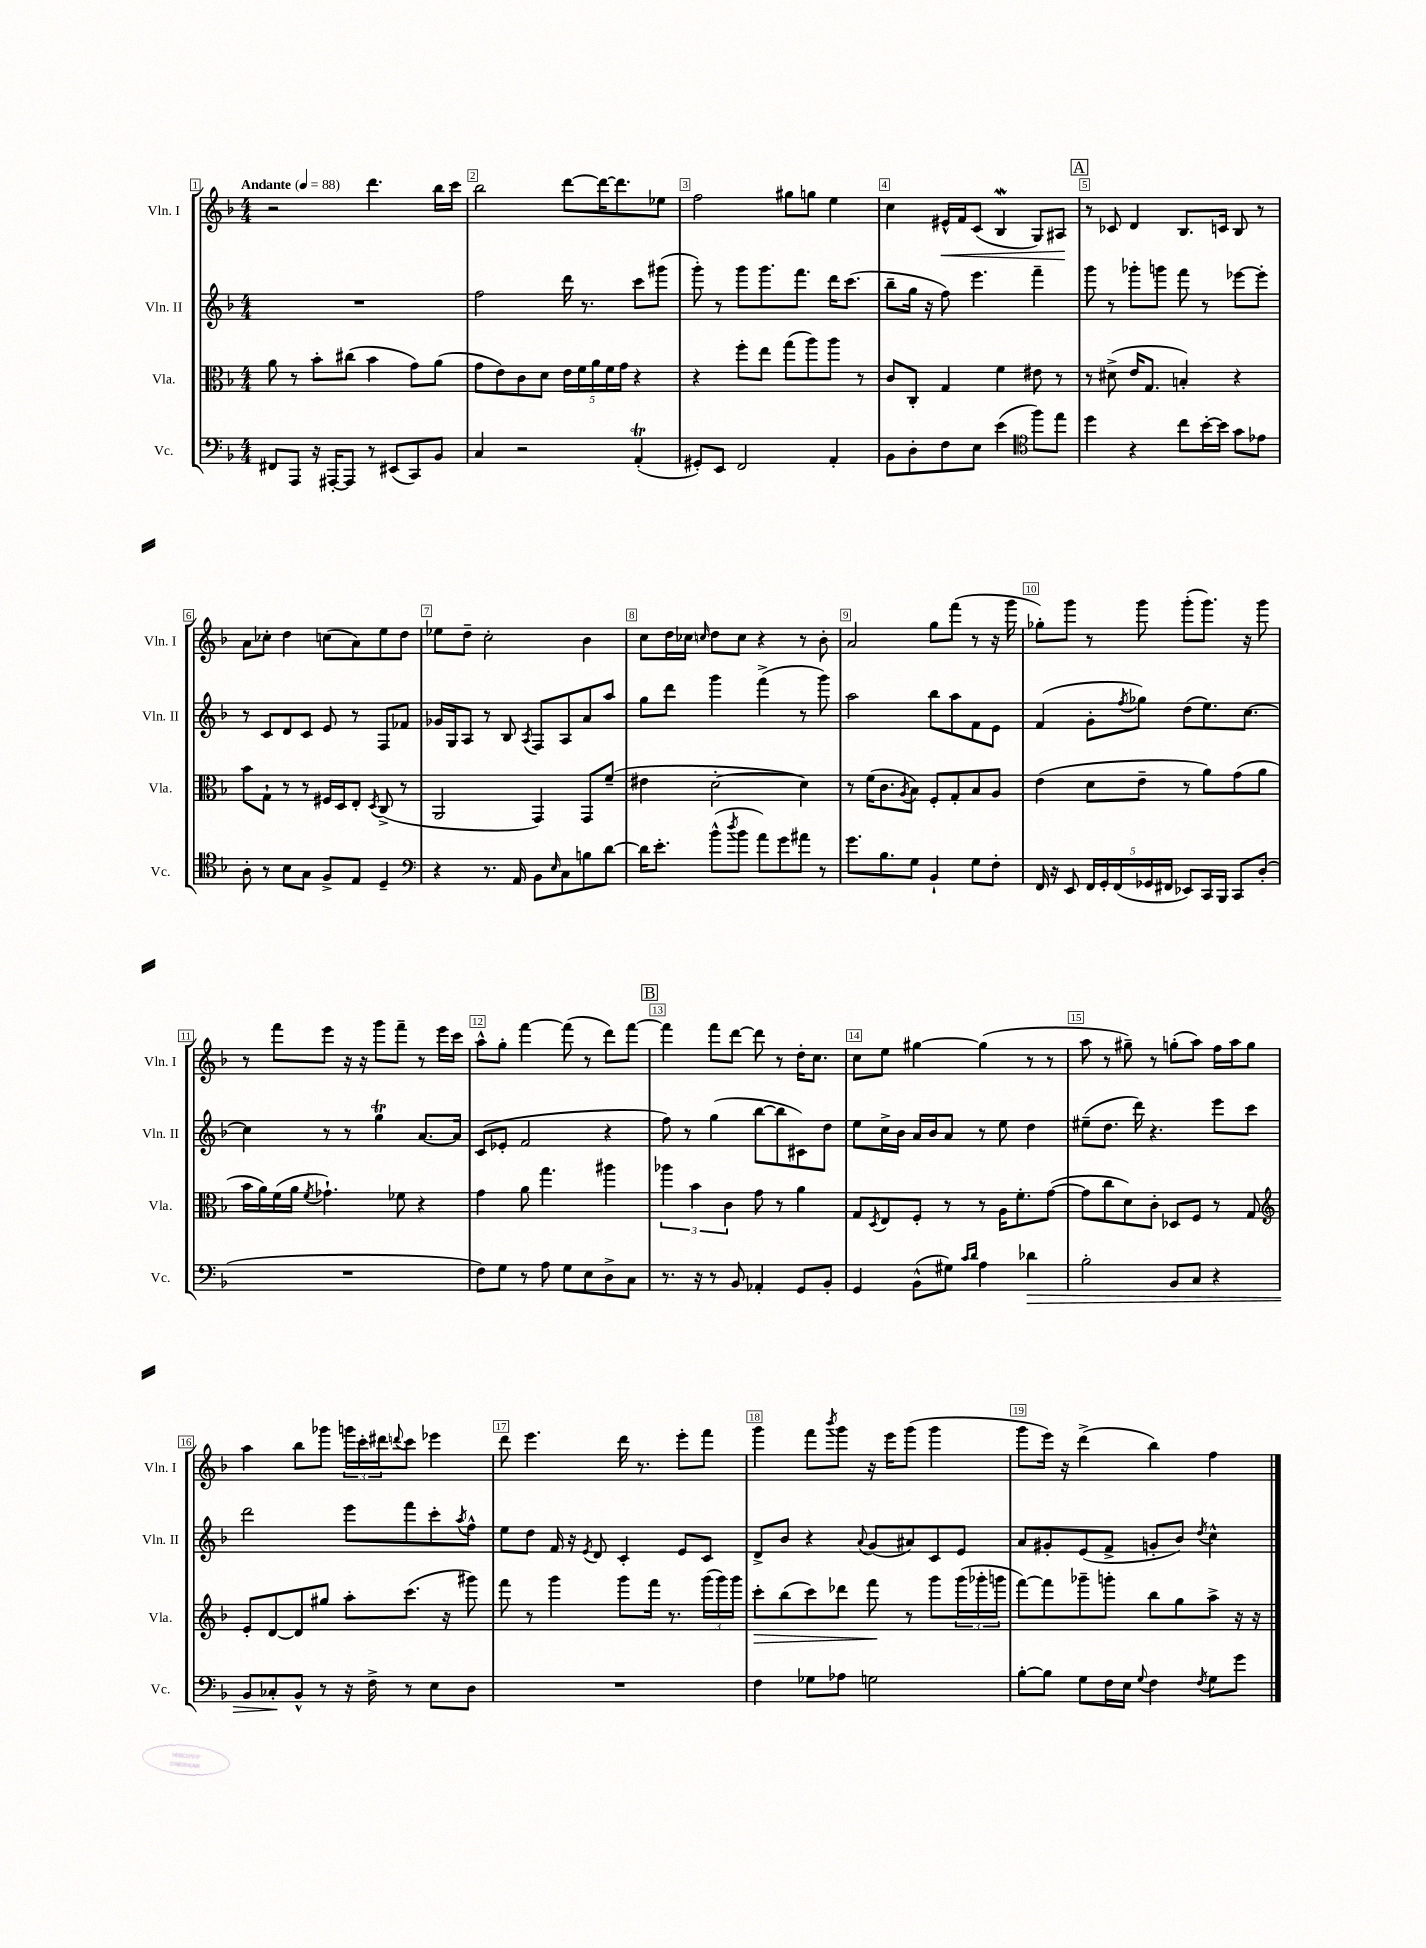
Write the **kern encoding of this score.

**kern	**dynam	**kern	**dynam	**kern	**kern	**dynam
*part4	*part4	*part3	*part3	*part2	*part1	*part1
*staff4	*staff4	*staff3	*staff3	*staff2	*staff1	*staff1
*I"Vc.	*	*I"Vla.	*	*I"Vln. II	*I"Vln. I	*
*I'Vc.	*	*I'Vla.	*	*I'Vln. II	*I'Vln. I	*
*clefF4	*	*clefC3	*	*clefG2	*clefG2	*
*k[b-]	*	*k[b-]	*	*k[b-]	*k[b-]	*
*M4/4	*	*M4/4	*	*M4/4	*M4/4	*
*MM88	*	*MM88	*	*MM88	*MM88	*
=1	=1	=1	=1	=1	=1	=1
!	!	!	!	!	!LO:TX:a:B:t=Andante	!
8FF#X/L	.	8a\	.	1r	2r	.
8AAA/J	.	8r	.	.	.	.
16r	.	8b-'\L	.	.	.	.
[16AAA#X'/KL	.	.	.	.	.	.
8AAA#/J]	.	(8cc#X\J	.	.	.	.
8r	.	4b-\	.	.	4.ddd\	.
(8EE#X/L	.	.	.	.	.	.
8CC/)	.	8g\L)	.	.	.	.
8BB-/J	.	(8a\J	.	.	16bb-\LL	.
.	.	.	.	.	16ccc\JJ	.
=2	=2	=2	=2	=2	=2	=2
4C/	.	8g\L	.	2ff\	2bb-\	.
.	.	8e\)	.	.	.	.
2r	.	8c\	.	.	.	.
.	.	8d\J	.	.	.	.
.	.	20e\LL	.	16ddd\	[8ddd\L	.
.	.	20f\	.	.	.	.
.	.	.	.	8.r	.	.
.	.	20a\	.	.	.	.
.	.	.	.	.	16ddd\K_	.
.	.	20f\	.	.	.	.
.	.	.	.	.	8.ddd\]	.
.	.	20g\JJ	.	.	.	.
(4AAt'/	.	4r	.	8ccc\L	.	.
.	.	.	.	(8ggg#X\J	8ee-X\J	.
=3	=3	=3	=3	=3	=3	=3
8GG#X'/L)	.	4r	.	8ggg'\)	2ff\	.
8EE/J	.	.	.	8r	.	.
2FF/	.	8ff'\L	.	8ggg\L	.	.
.	.	8ee\J	.	8.ggg\	.	.
.	.	(8gg\L	.	.	8gg#X\L	.
.	.	.	.	8.fff\J	.	.
.	.	8aa\)	.	.	8ggn\J	.
4AA'/	.	8aa\J	.	16ddd\KL	4ee\	.
.	.	.	.	(8.ccc\J	.	.
.	.	8r	.	.	.	.
=4	=4	=4	=4	=4	=4	=4
8BB-\L	.	8c/L	.	8bb-~\L	4cc\	.
8D'\	.	8C'/J	.	16gg\Jk	.	.
.	.	.	.	16r	.	.
!	!	!	!	!	!	!LO:HP:b
8F\	.	4G/	.	8ff\)	16e#X^^/LL	<
.	.	.	.	.	16f/J	.
8E\J	.	.	.	4.eee\	(8c/J	.
(4e\	.	4f\	.	.	4B-w/	.
*clefC4	*	*	*	*	*	*
8ff\L)	.	8e#X\	.	4fff~\	8G/L)	.
8ee\J	.	8r	.	.	8A#X/J	.
.	.	.	.	.	.	[
!!LO:REH:place=s1:t=A
=5	=5	=5	=5	=5	=5	=5
4dd\	.	8r	.	8ggg\	8r	.
.	.	(8d#X^\	.	8r	8c-X/	.
4r	.	16e/KL	.	8ggg-X'\L	4d/	.
.	.	8.G/J	.	.	.	.
.	.	.	.	8gggn\J	.	.
8cc\L	.	4Bn'/)	.	8fff\	8.B-/L	.
[16b-'\L	.	.	.	8r	.	.
16b-\JJ]	.	.	.	.	16cn/Jk	.
8g\L	.	4r	.	[8eee-X\L	8B-/	.
8e-X\J	.	.	.	8eee-'\J]	8r	.
!!LO:LB:g=z
=6	=6	=6	=6	=6	=6	=6
8A'\	.	8b-\L	.	8r	8a\L	.
8r	.	8G`\J	.	8c/L	8cc-X'\J	.
8B-\L	.	8r	.	8d/	4dd\	.
8G\J	.	8r	.	8c/J	.	.
8F^/L	.	16F#X/LL	.	8e/	(8ccn\L	.
.	.	16D/J	.	.	.	.
8E/J	.	8E'/J	.	8r	8a\)	.
.	.	8qD/	.	.	.	.
4D~/	.	(8C^/	.	8F/L	8ee\	.
.	.	8r	.	8f-X/J	8dd\J	.
=7	=7	=7	=7	=7	=7	=7
*clefF4	*	*	*	*	*	*
4r	.	2AA/	.	16g-X/LL	8ee-X\L	.
.	.	.	.	16G/J	.	.
.	.	.	.	8A/J	8dd~\J	.
8.r	.	.	.	8r	2cc'\	.
.	.	.	.	8B-/	.	.
16AA/	.	.	.	.	.	.
.	.	.	.	8qA/	.	.
8BB-\L	.	4GG/)	.	8F/L	.	.
16qqE/	.	.	.	.	.	.
8C\	.	.	.	8A/	.	.
8Bn\	.	8GG/L	.	8a/	4b-\	.
[8d\J	.	(8f~/J	.	8aa/J	.	.
=8	=8	=8	=8	=8	=8	=8
16d\KL]	.	4e#X\	.	8gg\L	8cc\L	.
8.e'\J	.	.	.	.	.	.
.	.	.	.	8ddd\J	16dd\L	.
.	.	.	.	.	16cc-X\JJ	.
.	.	.	.	.	16qqccn/	.
(8b-^^\L	.	[2d'\	.	4ggg\	8dd\L	.
8qdd/	.	.	.	.	.	.
8b-\J	.	.	.	.	8cc\J	.
8a\L)	.	.	.	(4fff^\	4r	.
8g\	.	.	.	.	.	.
8a#X\J	.	4d\])	.	8r	8r	.
8r	.	.	.	8ggg\)	8b-'\	.
=9	=9	=9	=9	=9	=9	=9
8.g\L	.	8r	.	2aa\	2a/	.
.	.	(16f\KL	.	.	.	.
8.B-\	.	8.c\	.	.	.	.
.	.	8qA/	.	.	.	.
8G\J	.	8B-\J)	.	.	.	.
4BB-`/	.	8F'/L	.	8bb-\L	8gg\L	.
.	.	8G'/	.	8aa\	(8fff\J	.
8G\L	.	8B-/	.	8f\	8r	.
8F'\J	.	8A/J	.	8e\J	16r	.
.	.	.	.	.	16ggg\	.
=10	=10	=10	=10	=10	=10	=10
16FF/	.	(4e\	.	(4f/	8gg-X'\L)	.
16r	.	.	.	.	.	.
8EE/	.	.	.	.	8ggg\J	.
20FF/LL	.	8d\L	.	8g'\L	8r	.
20GG'/	.	.	.	.	.	.
(20FF/	.	.	.	.	.	.
.	.	.	.	8qff/	.	.
.	.	8e~\J	.	8gg-X\J)	8ggg\	.
20GG-X/	.	.	.	.	.	.
20FF#X/JJ	.	.	.	.	.	.
8EE-X/L)	.	8r	.	(8dd\L	(8ggg'\L	.
16CC/L	.	8a\L)	.	8.ee\)	8.ggg\J)	.
16BBB-/JJ	.	.	.	.	.	.
8CC/L	.	(8g\	.	.	.	.
.	.	.	.	[8.cc\J	16r	.
(8D'/J	.	8a\J	.	.	8ggg\	.
!!LO:LB:g=z
=11	=11	=11	=11	=11	=11	=11
1r	.	16b-\LL	.	4cc\]	8r	.
.	.	16a\)	.	.	.	.
.	.	(16f\	.	.	8fff\L	.
.	.	16a\JJ	.	.	.	.
.	.	8qf/	.	.	.	.
.	.	4.g-X`\)	.	8r	8eee\J	.
.	.	.	.	8r	16r	.
.	.	.	.	.	16r	.
.	.	.	.	4ggT\	8ggg\L	.
.	.	8f-X\	.	.	8fff~\J	.
.	.	4r	.	[8.a/L	8r	.
.	.	.	.	.	16eee\LL	.
.	.	.	.	16a/Jk]	16ccc\JJ	.
=12	=12	=12	=12	=12	=12	=12
8F\L)	.	4g\	.	(8c/L	8aa^^\L	.
8G\J	.	.	.	8e-X'/J	8gg'\J	.
8r	.	8a\	.	2f/	[4fff\	.
8A\	.	4.gg\	.	.	.	.
8G\L	.	.	.	.	(8fff\]	.
8E\	.	.	.	.	8r	.
8D^\	.	4aa#X\	.	4r	8ddd\L)	.
8C\J	.	.	.	.	[8fff\J	.
!!LO:REH:place=s1:t=B
=13	=13	=13	=13	=13	=13	=13
8.r	.	6aa-X\	.	8ff\)	4fff\]	.
.	.	.	.	8r	.	.
.	.	6b-\	.	.	.	.
16r	.	.	.	.	.	.
8r	.	.	.	(4gg\	8fff\L	.
.	.	6c\	.	.	.	.
8BB-/	.	.	.	.	[8ddd\J	.
4AA-X'/	.	8g\	.	[8bb-\L	8ddd\]	.
.	.	8r	.	8bb-\]	8r	.
8GG/L	.	4a\	.	8c#X\)	16dd'\KL	.
.	.	.	.	.	8.cc\J	.
8BB-'/J	.	.	.	8dd\J	.	.
=14	=14	=14	=14	=14	=14	=14
4GG/	.	8G/L	.	8ee\L	8cc\L	.
.	.	8qD/	.	.	.	.
.	.	8E/	.	16cc^\L	8ee\J	.
.	.	.	.	16b-\JJ	.	.
(8BB-^^\L	.	8F'/J	.	16a/LL	[4gg#X\	.
.	.	.	.	16b-/J	.	.
8G#X\J)	.	8r	.	8a/J	.	.
16qqc/LL	.	.	.	.	.	.
16qqd/JJ	.	.	.	.	.	.
4A\	.	8r	.	8r	(4gg#\]	.
.	.	16A\KL	.	8ee\	.	.
.	.	8.f'\	.	.	.	.
!	!LO:HP:b	!	!	!	!	!
4d-X\	>	.	.	4dd\	8r	.
.	.	([8g\J	.	.	8r	.
=15	=15	=15	=15	=15	=15	=15
2B-'\	.	8g\L]	.	(8ee#X~\L	8aa\	.
.	.	8cc\	.	8.dd\J	8r	.
.	.	8d\)	.	.	8gg#X~\)	.
.	.	.	.	16ddd\)	.	.
.	.	8c'\J	.	4.r	8r	.
8BB-/L	.	8D-X/L	.	.	(8ggn'\L	.
8C/J	.	8F/J	.	.	8aa\J)	.
4r	.	8r	.	8eee\L	16ff\LL	.
.	.	.	.	.	16aa\J	.
.	.	8G/	.	8ccc\J	8gg\J	.
!!LO:LB:g=z
=16	=16	=16	=16	=16	=16	=16
*	*	*clefG2	*	*	*	*
8BB-/L	.	8e'/L	.	2ddd\	4aa\	.
8C-X'/	.	[8d/	.	.	.	.
8BB-^^/J	]	8d/]	.	.	8bb-\L	.
8r	.	8gg#X/J	.	.	8ggg-X\J	.
16r	.	8aa'\L	.	8eee\L	24gggn\LL	.
.	.	.	.	.	24ccc'\	.
16F^\	.	.	.	.	.	.
.	.	.	.	.	24ddd#X\J	.
.	.	.	.	.	8qqdddn/	.
8r	.	(8.ccc\J	.	8fff\	8ccc\J	.
8E\L	.	.	.	8ccc'\	4eee-X\	.
.	.	16r	.	.	.	.
.	.	.	.	8qaa/	.	.
8D\J	.	8ggg#X\)	.	8ff^^\J	.	.
=17	=17	=17	=17	=17	=17	=17
1r	.	8fff\	.	8ee\L	8ddd\	.
.	.	8r	.	8dd\J	4.eee\	.
.	.	4ggg\	.	16f/	.	.
.	.	.	.	16r	.	.
.	.	.	.	8qe/	.	.
.	.	.	.	8d/	.	.
.	.	8ggg\L	.	4c'/	16ddd\	.
.	.	.	.	.	8.r	.
.	.	16fff\Jk	.	.	.	.
.	.	8.r	.	.	.	.
.	.	.	.	8e/L	8eee'\L	.
.	.	(24ggg\LL	.	8c/J	8fff\J	.
.	.	24ggg\)	.	.	.	.
.	.	24ggg\JJ	.	.	.	.
=18	=18	=18	=18	=18	=18	=18
!	!	!	!LO:HP:b	!	!	!
4F\	.	8ccc'\L	>	8d^/L	4ggg\	.
.	.	(8bb-\	.	8b-/J	.	.
8G-X\L	.	8ccc\)	.	4r	8fff\L	.
.	.	.	.	.	8qbbb-/	.
8A-X\J	.	8ddd-X\J	.	.	8ggg\J	.
.	.	.	.	8qqa/	.	.
2Gn\	.	8fff\	.	(8g/L	16r	.
.	.	.	.	.	16eee\KL	.
.	.	8r	]	8a#X/)	(8ggg\J	.
.	.	8ggg\L	.	8c/	4ggg\	.
.	.	(24ggg\L	.	8e/J	.	.
.	.	24ggg-X'\	.	.	.	.
.	.	24gggn\JJ	.	.	.	.
=19	=19	=19	=19	=19	=19	=19
[8B-'\L	.	[8fff\L)	.	8a/L	8ggg\L	.
8B-\J]	.	8fff\]	.	8g#X'/	16eee\Jk)	.
.	.	.	.	.	16r	.
8G\L	.	8ggg-X~\	.	(8e/	(4ddd^\	.
16F\L	.	8gggn'\J	.	8f^/J	.	.
16E\JJ	.	.	.	.	.	.
8qqG/	.	.	.	.	.	.
4F\	.	8bb-\L	.	8gn'/L	4bb-\)	.
.	.	8gg\	.	8b-/J)	.	.
8qF/	.	.	.	8qdd/	.	.
8G\L	.	8aa^\J	.	4cc^^\	4ff\	.
8g\J	.	16r	.	.	.	.
.	.	16r	.	.	.	.
==	==	==	==	==	==	==
*-	*-	*-	*-	*-	*-	*-
